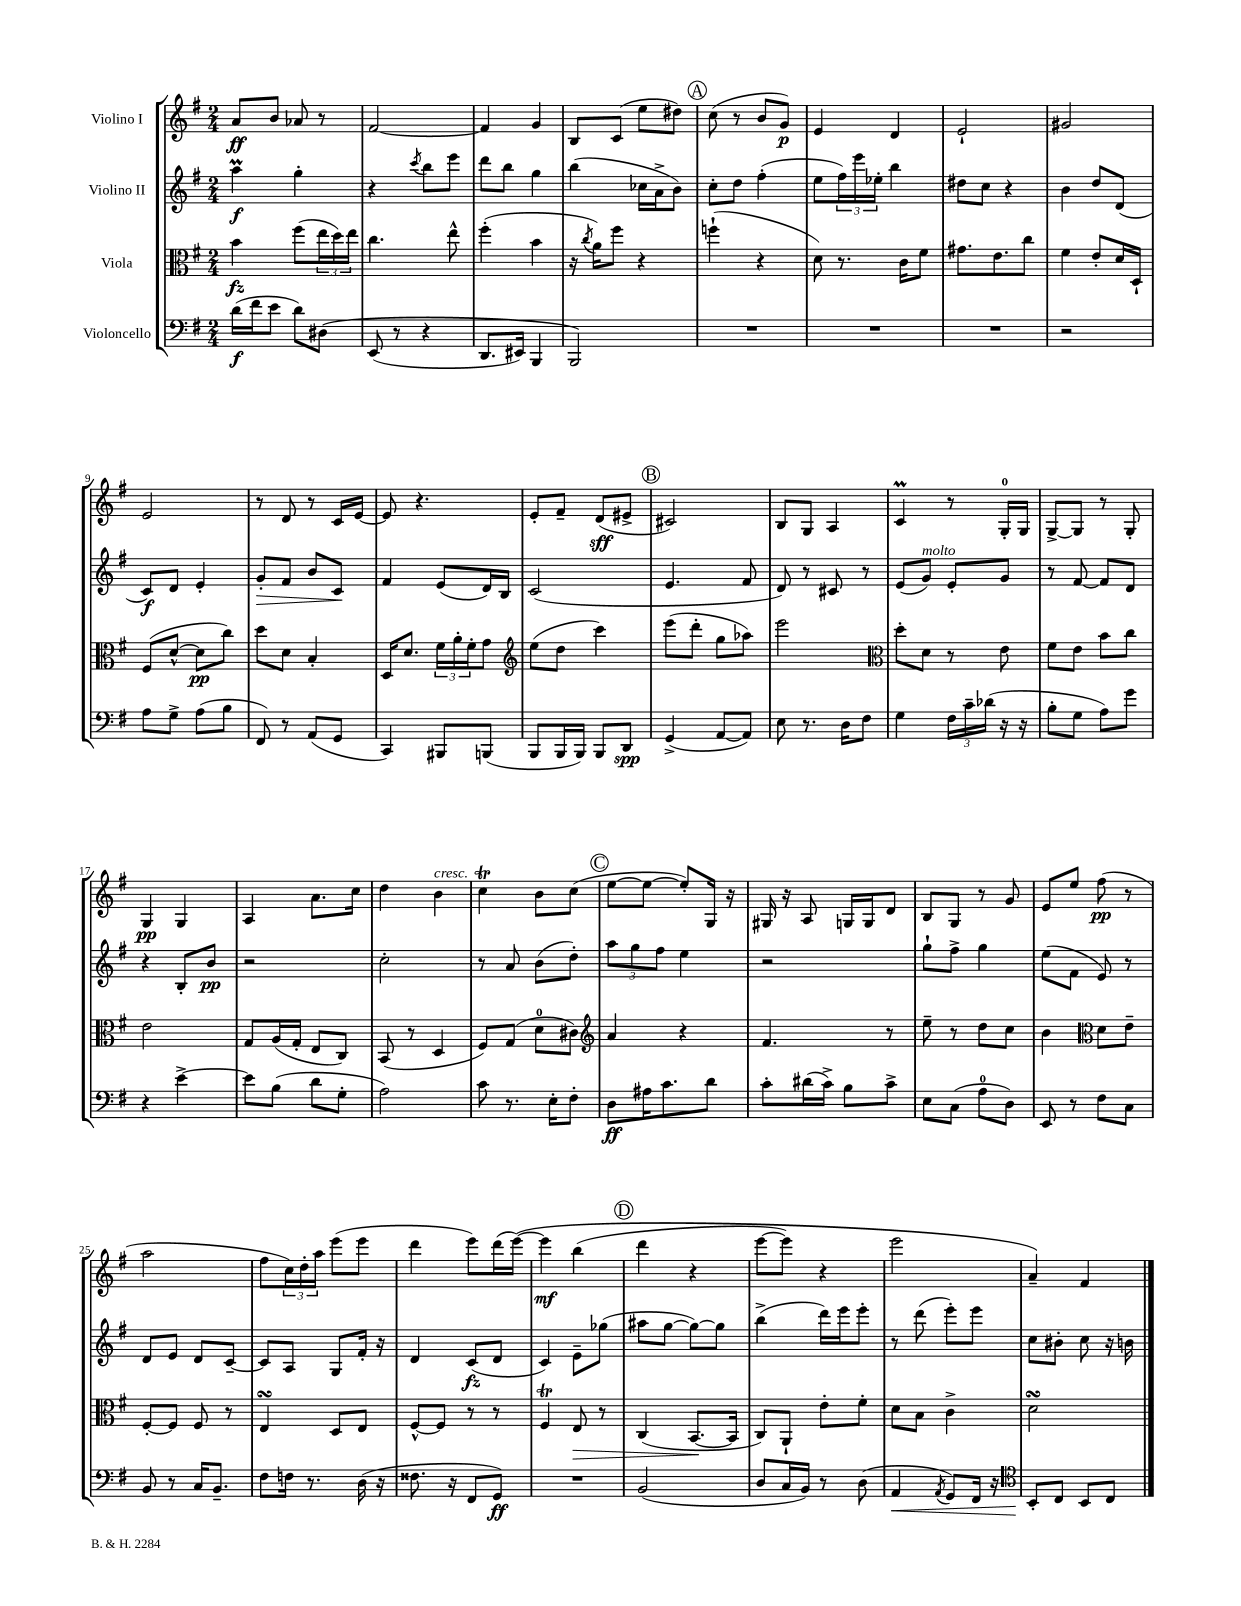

**kern	**kern	**kern	**kern
*staff4	*staff3	*staff2	*staff1
*clefF4	*clefC3	*clefG2	*clefG2
*k[f#]	*k[f#]	*k[f#]	*k[f#]
*M2/4	*M2/4	*M2/4	*M2/4
(16d	4b	4aa	8a
16f#	.	.	.
8e	.	.	8b
8d)	(8ff#	4gg'	8a-
&(8D#	24ee	.	8r
.	24dd)	.	.
.	24ee	.	.
=	=	=	=
(8EE	4.cc	4r	[2f#
8r	.	.	.
.	.	8qccc	.
4r	.	8bb	.
.	8ee^^	8eee	.
=	=	=	=
8.DD	(4ff#'	8ddd	4f#]
.	.	8bb	.
16EE#)	.	.	.
4BBB	4b	4gg	4g
=	=	=	=
2BBB&)	16r	(4bb	8B
.	8qcc	.	.
.	16a)	.	.
.	8ff#	.	(8c
.	4r	16cc-	8ee
.	.	16a^	.
.	.	8b)	8dd#)
=	=	=	=
2r	(4ff`	8cc'	(8cc
.	.	8dd	8r
.	4r	(4ff#'	8b
.	.	.	8g)
=	=	=	=
2r	8d)	8ee	4e
.	8.r	24ff#)	.
.	.	24eee	.
.	.	24ee-'	.
.	.	4bb	4d
.	16c	.	.
.	8f#	.	.
=	=	=	=
2r	8.g#	8dd#	2e`
.	.	8cc	.
.	8.e	.	.
.	.	4r	.
.	8cc	.	.
=	=	=	=
2r	4f#	4b	2g#
.	8e'	8dd	.
.	16d	(8d	.
.	16D`	.	.
=	=	=	=
8A	(8F#	8c)	2e
8G^	[8d^^	8d	.
(8A	8d]	4e'	.
8B	8cc)	.	.
=	=	=	=
8FF#)	8dd	8g'	8r
8r	8d	8f#	8d
(8AA	4B'	8b	8r
8GG	.	8c	16c
.	.	.	[16e
=	=	=	=
4CC)	16D	4f#	8e]
.	8.d	.	.
.	.	.	4.r
8BBB#	24f#	(8e	.
.	24a'	.	.
.	24f#'	.	.
(8BBB	8g	16d)	.
.	.	16B	.
=	=	=	=
*	*clefG2	*	*
8BBB	(8ee	(2c	8e'
16BBB	8dd	.	8f#~
16BBB)	.	.	.
8BBB	4ccc)	.	(8d
8DD	.	.	8e#^
=	=	=	=
(4GG^	(8eee	4.e	2c#)
.	8ddd'	.	.
[8AA	8gg	.	.
8AA])	8aa-)	8f#	.
=	=	=	=
8E	2eee	8d)	8B
8.r	.	8r	8G
.	.	8c#	4A
16D	.	.	.
8F#	.	8r	.
=	=	=	=
*	*clefC3	*	*
4G	8dd'	(8e	4c
.	8d	8g)	.
24F#	8r	8e'	8r
24c~	.	.	.
(24d-	.	.	.
16r	8e	8g	16G'
16r	.	.	16G
=	=	=	=
8B'	8f#	8r	[8G^
8G	8e	[8f#	8G]
8A)	8b	8f#]	8r
8g	8cc	8d	8G'
=	=	=	=
4r	2e	4r	4G
[4e^	.	8B'	4G
.	.	8b	.
=	=	=	=
8e]	8G	2r	4A
(8B	(16A	.	.
.	16G'	.	.
8d	8E	.	8.a
8G'	8C)	.	.
.	.	.	16cc
=	=	=	=
2A)	(8BB	2cc'	4dd
.	8r	.	.
.	4D	.	4b
=	=	=	=
8c	8F#)	8r	4cc
8.r	(8G	8a	.
.	8d	(8b	8b
16E'	.	.	.
8F#'	8c#)	8dd')	(8cc
=	=	=	=
*	*clefG2	*	*
8D	4a	12aa	[8ee
.	.	12gg	.
16A#	.	.	8ee_
.	.	12ff#	.
8.c	.	.	.
.	4r	4ee	8ee'])
8d	.	.	16G
.	.	.	16r
=	=	=	=
8c'	4.f#	2r	16G#
.	.	.	16r
(16d#	.	.	8A
16c^)	.	.	.
8B	.	.	16G
.	.	.	16G
8c^	8r	.	8d
=	=	=	=
8E	8ee~	8gg`	8B
(8C	8r	8ff#^	8G
8A	8dd	4gg	8r
8D)	8cc	.	8g
=	=	=	=
8EE	4b	(8ee	8e
8r	.	8f#	8ee
*	*clefC3	*	*
8F#	8d	8e)	(8ff#
8C	8e~	8r	8r
=	=	=	=
8BB	[8F#'	8d	2aa
8r	8F#]	8e	.
16C	8F#	8d	.
8.BB~	.	.	.
.	8r	[8c~	.
=	=	=	=
8F#	4E	8c]	8ff#
16F	.	8A	24cc)
.	.	.	24dd'
8.r	.	.	.
.	.	.	24aa
.	8D	8G	(8eee
(16D	8E	16f#'	8eee
16r	.	16r	.
=	=	=	=
8.F##	[8F#^^	4d	4ddd
.	8F#]	.	.
16r	.	.	.
8FF#	8r	(8c	8eee)
8GG)	8r	8d	(16ddd
.	.	.	&([16eee)
=	=	=	=
2r	4F#	4c)	4eee]
.	8E	8e~	(4bb
.	8r	(8gg-	.
=	=	=	=
(2BB	(4C	8aa#	4ddd
.	.	[8gg	.
.	[8.BB	8gg_)	4r
.	.	8gg]	.
.	16BB]	.	.
=	=	=	=
8D	8C)	(4bb^	[8eee
16C	8AA`	.	8eee])
16BB)	.	.	.
8r	8e'	16ddd)	4r
.	.	16eee	.
(8D	8f#'	8eee'	.
=	=	=	=
4AA	8d	8r	2eee
.	8B	(8ddd	.
8qAA	.	.	.
8GG)	4c^	8eee')	.
16FF#	.	8eee	.
16r	.	.	.
=	=	=	=
*clefC4	*	*	*
8BB'	2d	8cc	4a~&)
8C	.	8b#'	.
8BB	.	8cc	4f#
8C	.	16r	.
.	.	16b	.
==	==	==	==
*-	*-	*-	*-
